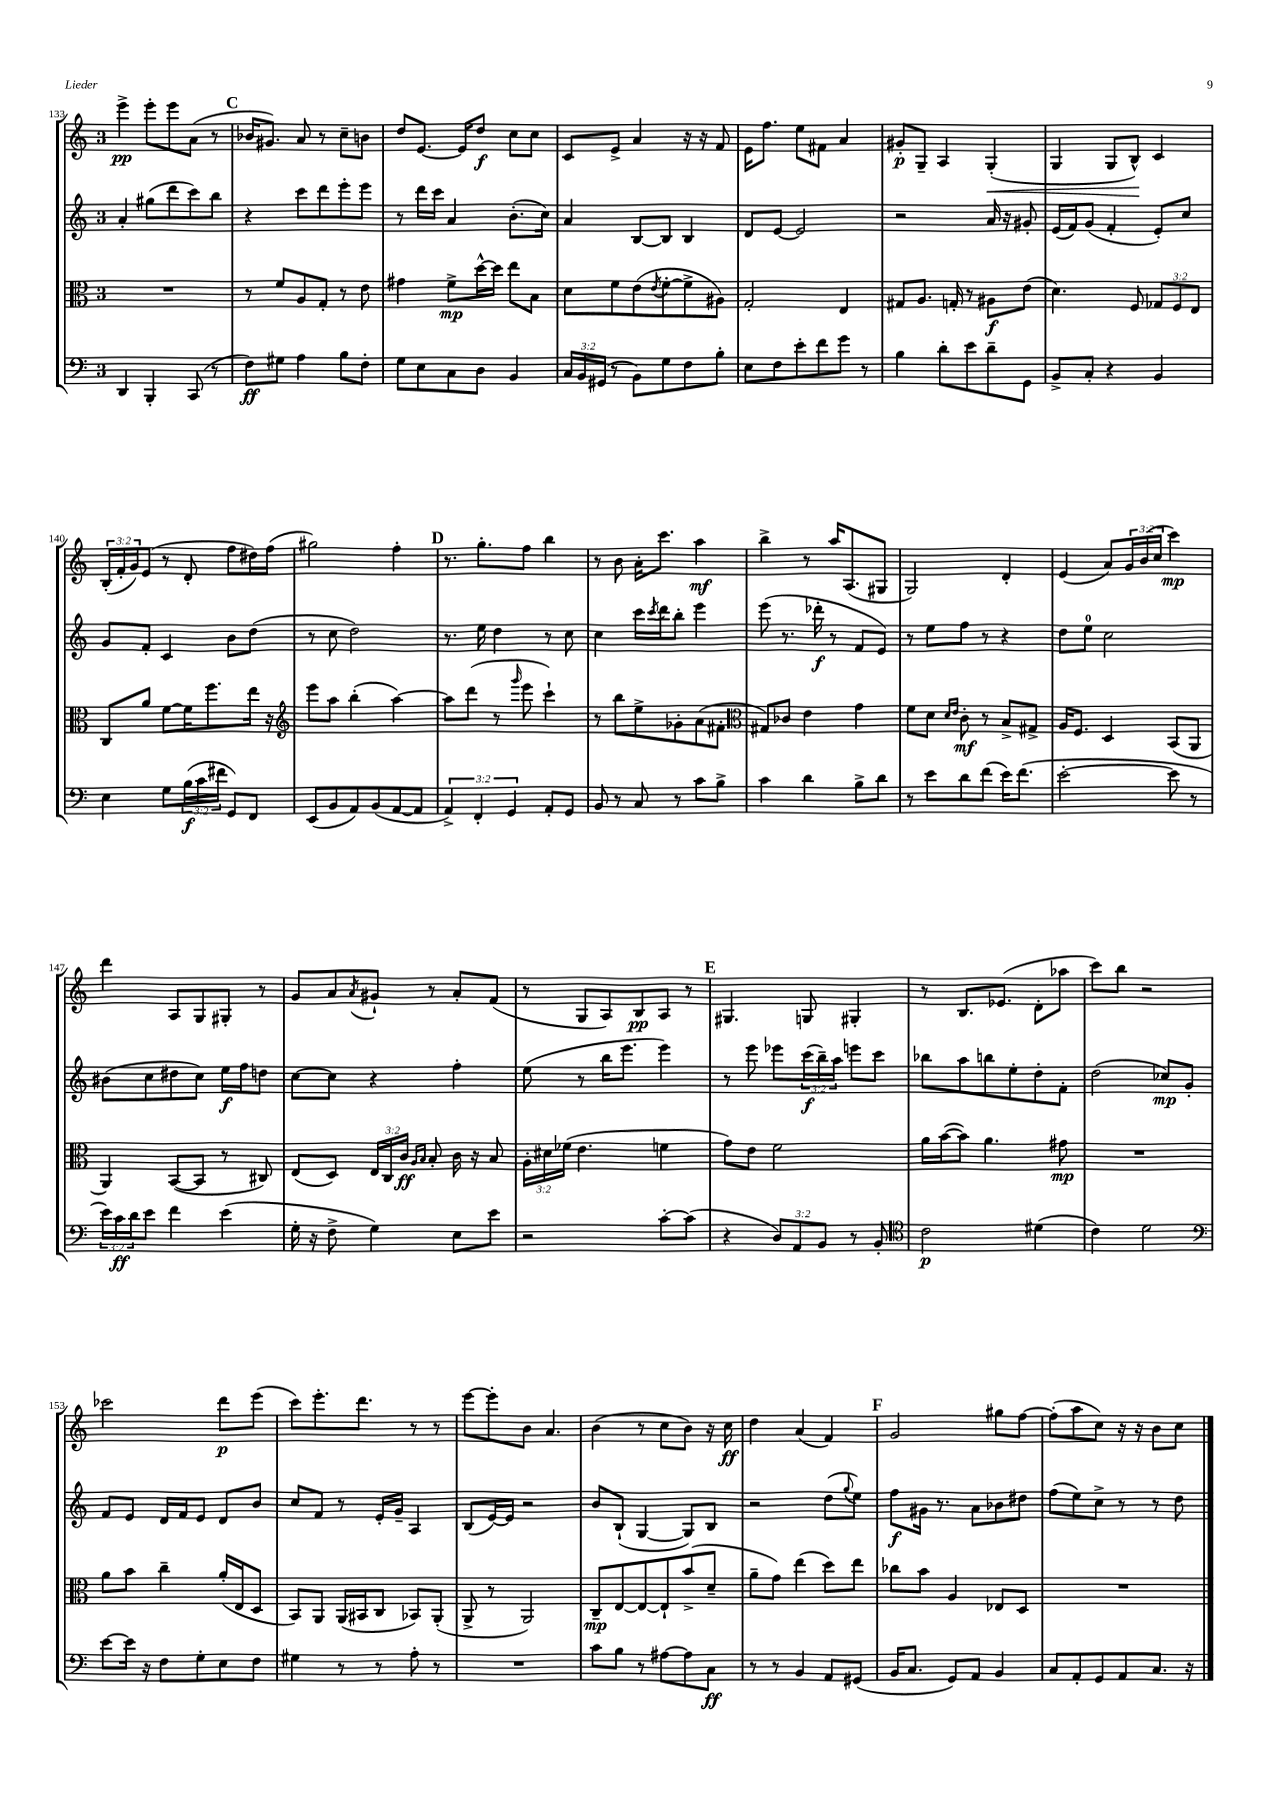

**kern	**kern	**kern	**kern
*staff4	*staff3	*staff2	*staff1
*clefF4	*clefC3	*clefG2	*clefG2
*k[]	*k[]	*k[]	*k[]
*M3/4	*M3/4	*M3/4	*M3/4
4DD	2.r	4a'	4eee^
4BBB'	.	(8gg#	8eee'
.	.	8ddd	8eee
(8CC	.	8ccc)	(8a
8r	.	8bb	8r
=	=	=	=
8F)	8r	4r	16b-
.	.	.	8.g#)
8G#	8f	.	.
4A	8A	8ccc	8a
.	8G'	8ddd	8r
8B	8r	8eee'	8cc~
8F'	8e	8eee	8b
=	=	=	=
8G	4g#	8r	8dd
8E	.	16ddd	[8.e
.	.	16ccc	.
8C	8f^	4a	.
.	.	.	16e]
8D	[16dd^^	.	8dd
.	16dd]	.	.
4BB	8ee	(8.b'	8cc
.	8B	.	8cc
.	.	16cc)	.
=	=	=	=
24C	8d	4a	8c
24BB	.	.	.
(24GG#	.	.	.
8r	8f	.	8e^
8BB)	(8e	[8B	4a
.	8qe	.	.
8G	[8f'	8B]	.
8F	8f^]	4B	16r
.	.	.	16r
8B'	8A#)	.	8f
=	=	=	=
8E	2G'	8d	16e
.	.	.	8.ff
8F	.	[8e	.
8e'	.	2e]	8ee
8f	.	.	8f#
8g	4E	.	4a
8r	.	.	.
=	=	=	=
4B	8G#	2r	8g#'
.	8.A	.	8G~
8d'	.	.	4A
.	16G'	.	.
8e	8r	.	.
8d~	8A#	16a	(4G'
.	.	16r	.
8GG	(8e	8g#'	.
=	=	=	=
8BB^	4.d)	(16e	4G
.	.	16f)	.
8C'	.	(8g	.
4r	.	4f'	8G
.	8F	.	8B^^)
4BB	12G-	8e')	4c
.	12F	.	.
.	.	8cc	.
.	12E	.	.
=	=	=	=
4E	8C	8g	(24B'
.	.	.	24f'
.	.	.	24g)
.	8a	8f'	(8e
8G	[8f	4c	8r
(24B	16f]	.	8d'
24c	.	.	.
.	8.ff	.	.
24f#	.	.	.
8GG)	.	8b	8ff
8FF	16ee	(8dd	16dd#)
.	16r	.	(16ff
=	=	=	=
*	*clefG2	*	*
(8EE	8eee	8r	2gg#)
8BB	8aa	8cc	.
8AA)	(4bb'	2dd)	.
(8BB	.	.	.
[8AA	[4aa)	.	4ff'
8AA]	.	.	.
=	=	=	=
6AA^)	8aa]	8.r	8.r
.	(8ddd	.	.
6FF'	.	.	.
.	.	16ee	8.gg'
.	8r	4dd	.
6GG	.	.	.
.	16qqggg	.	.
.	8eee	.	8ff
8AA'	4ccc`)	8r	4bb
8GG	.	8cc	.
=	=	=	=
8BB	8r	4cc	8r
8r	8bb	.	8b
8C	8ee^	16ccc	16a'
.	.	8qccc	.
.	.	16ddd	8.ccc
8r	8g-'	8bb'	.
8c	(8a	4eee	4aa
8B^	8f#'	.	.
=	=	=	=
*	*clefC3	*	*
4c	8G#)	(8eee	4bb^
.	8c-	8.r	.
4d	4e	.	8r
.	.	16ddd-'	.
.	.	8r	16aa
.	.	.	(8.A
8B^	4g	8f	.
8d	.	8e)	8G#
=	=	=	=
8r	8f	8r	2G)
8e	8d	8ee	.
.	16qqd	.	.
.	16qqe	.	.
8d	8c'	8ff	.
(8f	8r	8r	.
16e)	8B^	4r	4d'
(8.f	.	.	.
.	8G#^	.	.
=	=	=	=
[2e'	16A	8dd	(4e
.	8.F	.	.
.	.	8ee	.
.	4D	2cc	8a)
.	.	.	24g
.	.	.	(24b
.	.	.	24cc
8e]	(8BB	.	4ccc)
8r	8AA	.	.
=	=	=	=
24e)	4AA)	(8b#	4ddd
24c	.	.	.
24d	.	.	.
8e	.	8cc	.
4f	([8BB	8dd#	8A
.	8BB]	8cc)	8G
(4e	8r	16ee	8G#'
.	.	16ff	.
.	8C#)	8dd	8r
=	=	=	=
16G'	(8E	[8cc	8g
16r	.	.	.
8F^	8D)	8cc]	8a
.	.	.	8qa
4G)	24E	4r	8g#`
.	24C	.	.
.	24c	.	.
.	16qqA	.	.
.	16qqB	.	.
.	8B'	.	8r
8E	16c	4ff'	8a'
.	16r	.	.
8e	8B	.	(8f
=	=	=	=
2r	24A'	(8ee	8r
.	24d#	.	.
.	(24f-	.	.
.	4.e	8r	8G
.	.	16bb	8A)
.	.	8.eee	.
.	.	.	8B
[8c'	4f	4eee)	8A
(8c]	.	.	8r
=	=	=	=
4r	8g)	8r	4.G#
.	8e	8eee	.
12D)	2f	8eee-	.
12AA	.	.	.
.	.	(24ccc	8G
12BB	.	24bb~)	.
.	.	24aa	.
8r	.	8eee	4G#'
8BB'	.	8ccc	.
=	=	=	=
*clefC4	*	*	*
2c	16a	8bb-	8r
.	([16b	.	.
.	8b])	8aa	8.B
.	4.a	8bb	.
.	.	.	(8.e-
.	.	8ee'	.
(4d#	.	8dd'	8d'
.	8g#	8f'	8aa-
=	=	=	=
4c)	2.r	(2dd	8ccc)
.	.	.	8bb
2d	.	.	2r
.	.	8cc-)	.
.	.	8g'	.
=	=	=	=
*clefF4	*	*	*
[8e	8a	8f	2ccc-
16e]	8b	8e	.
16r	.	.	.
8F	4cc~	16d	.
.	.	16f	.
8G'	.	8e	.
8E	(16a'	8d	8ddd
.	16E	.	.
8F	8D	8b	(8eee
=	=	=	=
4G#	8BB)	8cc	8ccc)
.	8AA	8f	8.eee'
8r	(16AA	8r	.
.	16BB#	.	8.ddd
8r	8C	16e'	.
.	.	16g~	.
8A'	8BB-)	4A	8r
8r	(8AA'	.	8r
=	=	=	=
2.r	8AA^	(8B	[8eee
.	8r	[16e)	8eee']
.	.	16e]	.
.	2AA)	2r	8b
.	.	.	4.a
=	=	=	=
8c	8C~	8b	(4b
8B	[8E	(8B`	.
8r	8E_	[4G	8r
[8A#	8E`]	.	8cc
8A#]	(8b^	8G])	8b)
8C	8d~	8B	16r
.	.	.	16cc
=	=	=	=
8r	8a~	2r	4dd
8r	8g)	.	.
4BB	(4ee	.	(4a
8AA	8dd)	(8dd	4f)
.	.	8qqgg	.
(8GG#	8ee	8ee)	.
=	=	=	=
16BB	8cc-	8ff	2g
8.C	.	.	.
.	8b	16g#	.
.	.	8.r	.
8GG)	4A	.	.
8AA	.	8a	.
4BB	8E-	8b-	8gg#
.	8D	8dd#	[8ff
=	=	=	=
8C	2.r	(8ff	(8ff']
8AA'	.	8ee)	8aa
8GG	.	8cc^	8cc)
8AA	.	8r	16r
.	.	.	16r
8.C	.	8r	8b
.	.	8dd	8cc
16r	.	.	.
==	==	==	==
*-	*-	*-	*-
